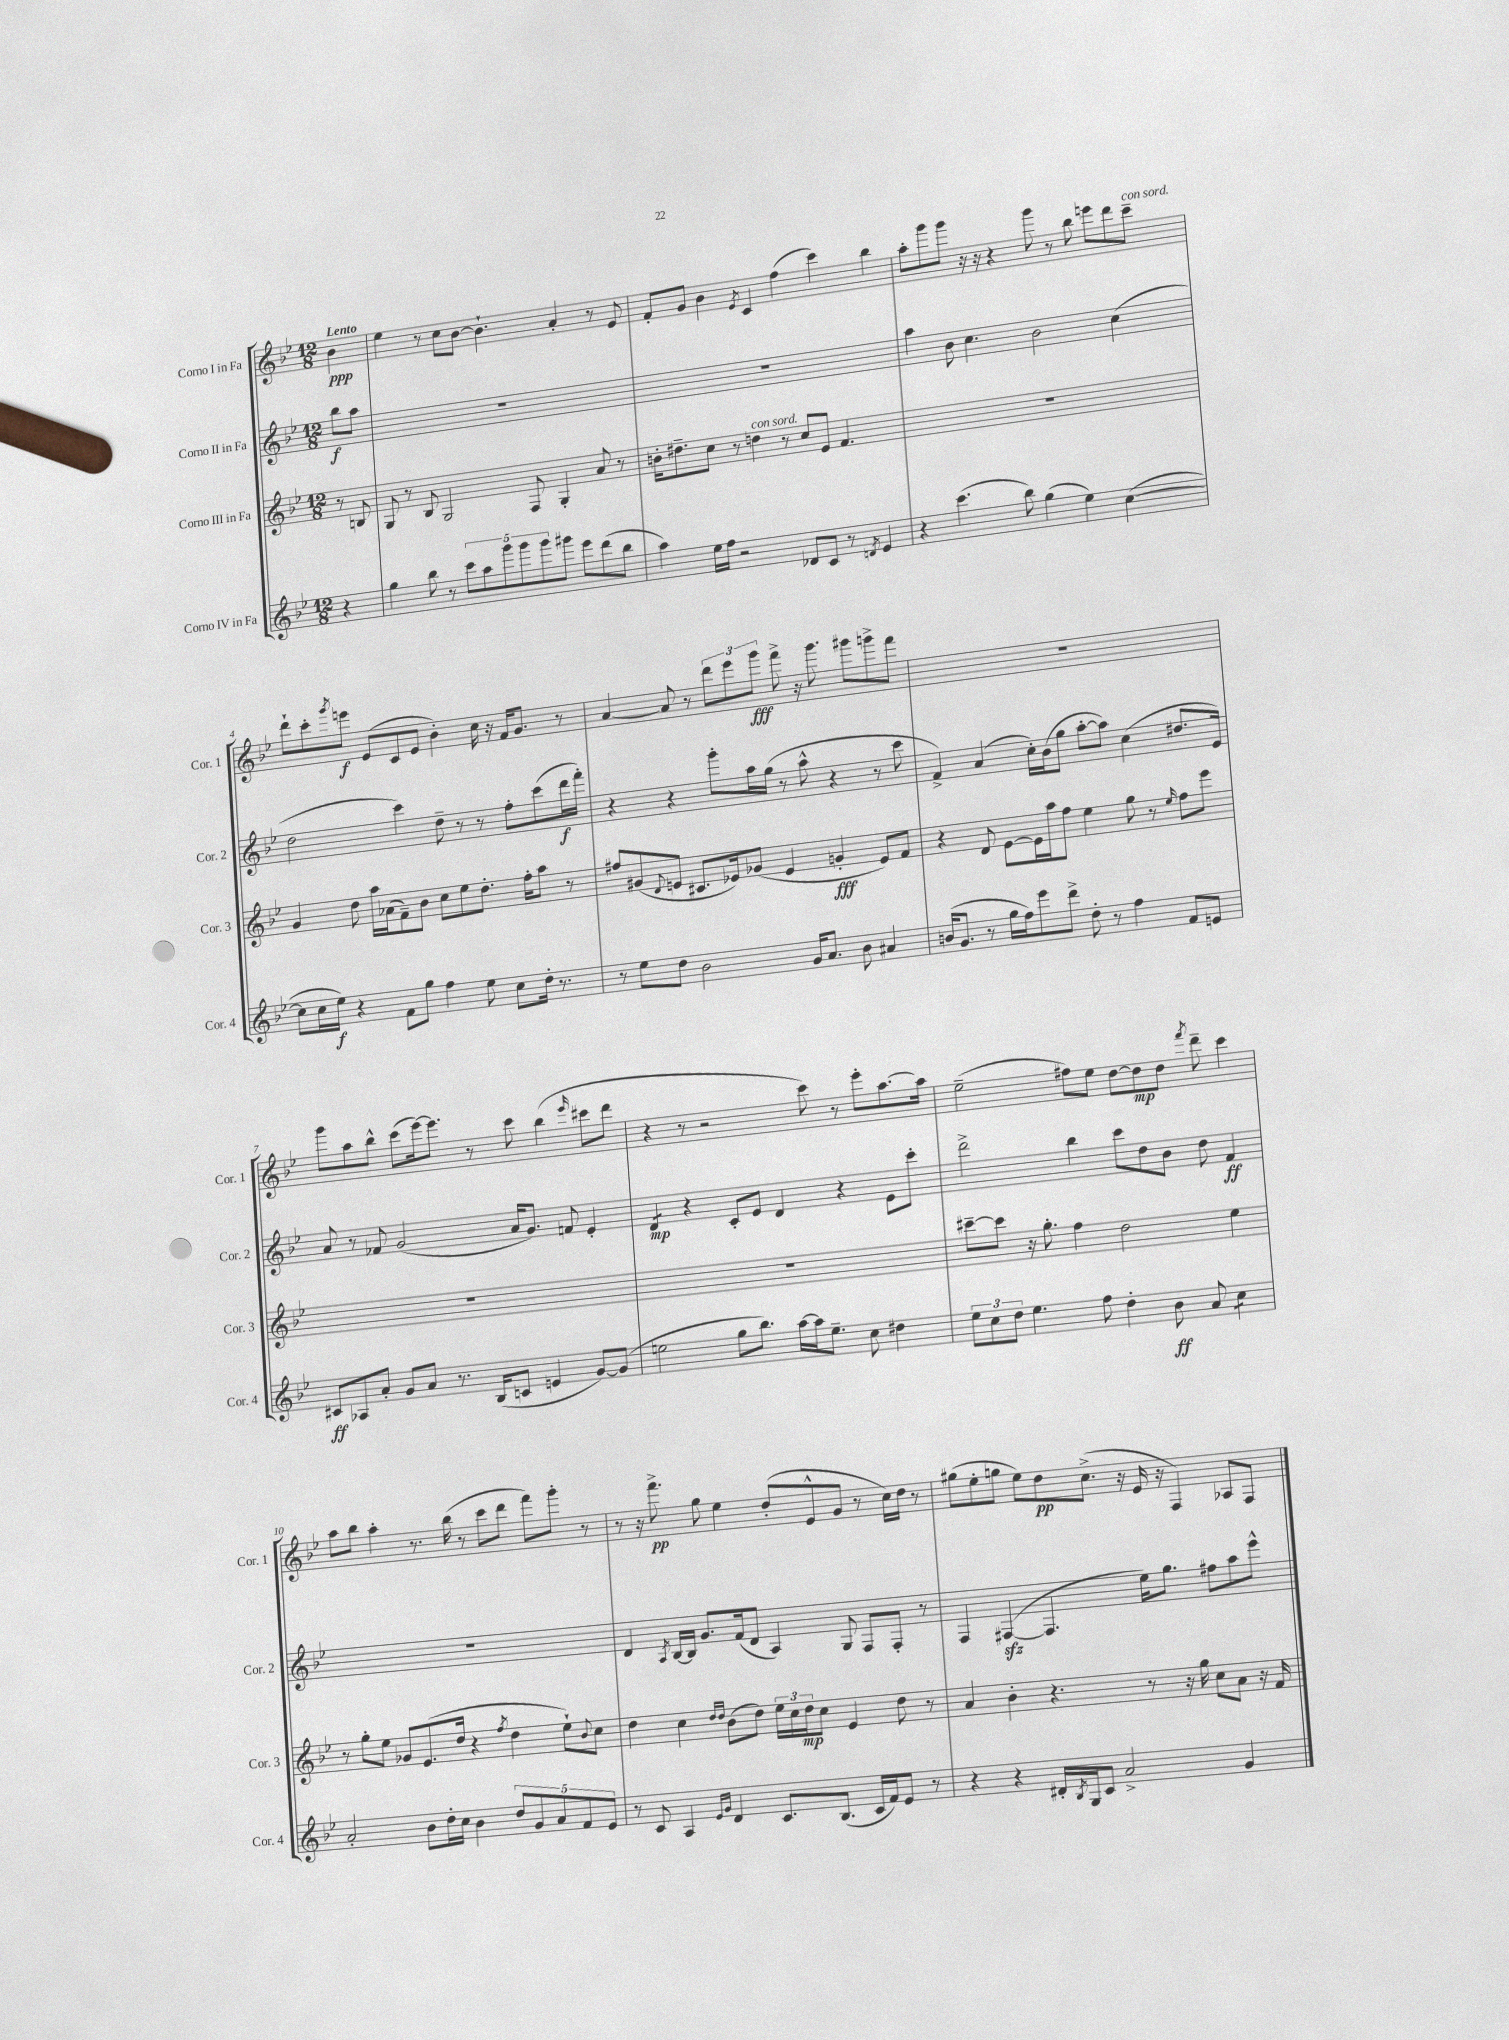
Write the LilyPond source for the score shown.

<<
\new StaffGroup <<
\new Staff = "s0" \with { instrumentName = "Corno I in Fa" shortInstrumentName = "Cor. 1" } {
    \clef treble \key bes \major \numericTimeSignature \time 12/8 \partial 4 \tempo "Lento"
    bes'4\ppp |
    ees''4 r8 c''8 bes'8~ bes'4.-! a'4-. r8 ees'8 |
    f'8-. g'8 bes'4 \acciaccatura { ees'8 } c'4 f''4( c'''4) bes''4 |
    a''8-. g'''8 g'''8 r16 r16 r4 g'''8 r8 bes''8 e'''8 d'''8 c'''8--^\markup { \italic "con sord." } |
    d'''8-! c'''8-. \acciaccatura { g'''8 } e'''8\f ees'8( c'8 ees'8 bes'4-.) c''16 r16 f'16 g'8. r8 |
    a'4~ a'8 r8 \tuplet 3/2 { d'''8 ees'''8 g'''8\fff } f'''8-> r16 g'''8. gis'''8 g'''8-> f'''8 |
    R1. |
    g'''8 a''8 bes''8-^ c'''8( ees'''16~) ees'''8. r8 c'''8 bes''4( \grace { ees'''16 } cis'''8 d'''8 |
    r4 r8 r2 c'''8) r8 ees'''8-. a''8.~ a''16 |
    ees''2--( fis''8) ees''8 d''8~ d''8\mp d''8 \acciaccatura { f'''8 } d'''8-- c'''4 |
    a''8 bes''8 a''4-. r8. bes''16( r8 c'''8 d'''8 f'''8) g'''8-. r8 |
    r8 r16 f'''8.->\pp g''8 ees''4 d''8-.( ees'8-^ g'8 r8 c''16) d''16 r8 |
    gis''8( ees''8-. g''8 ees''8) d''8\pp c''8.->( r16 ees'16 r16 f4) aes8 f8 \bar "|." |
}
\new Staff = "s1" \with { instrumentName = "Corno II in Fa" shortInstrumentName = "Cor. 2" } {
    \clef treble \key bes \major \numericTimeSignature \time 12/8 \partial 4
    bes''8\f a''8 |
    R1. |
    R1. |
    a''4 bes'8 c''4. bes'2 c''4( |
    d''2 c'''4) d''8-- r8 r8 f''8-. c'''8( d'''16\f f'''16-.) |
    r4 r4 g'''8-. a''16 g''16( r8 a''8-^ r4 r8 c'''8 |
    f'4->) a'4( c''16-.) bes'16( g''8 a''8~-. a''8) c''4( dis''8. ees'16) |
    a'8 r8 fes'8 g'2( a'16 g'8.) f'8 ees'4-. |
    d'4:8\mp r4 c'8-. ees'8 d'4 r4 ees'8 c'''8-. |
    d'''2-> bes''4 c'''8 d''8 bes'8 d''8 f'4\ff |
    R1. |
    d'4 \acciaccatura { a8 } bes16~ bes16 g'8. f'16( d'8 a4) g8 f8 f8-. r8 |
    f4 fis4~\sfz( fis4. ees''16) g''8. fis''8 a''8 ees'''8-^ \bar "|." |
}
\new Staff = "s2" \with { instrumentName = "Corno III in Fa" shortInstrumentName = "Cor. 3" } {
    \clef treble \key bes \major \numericTimeSignature \time 12/8 \partial 4
    r8 b8 |
    g8 r8 bes8 g2 f8 g4-. a'8 r8 |
    b'16-. dis''8.-- c''8 r8 d''4^\markup { \italic "con sord." } r8 c''8 ees'8 f'4. |
    R1. |
    g'4 d''8 a''16 aes'16( f'8--) bes'8 c''8 ees''8 d''8.-. f''16-. a''8 r8 |
    fis''8 gis'8( \appoggiatura { d'8 } e'8 cis'8. ees'16) ges'8( ees'4 g'4-.\fff ees'8) f'8 |
    r4 d'8 ees'8~ ees'16 a''16 f''8 ees''4 g''8 r8 \grace { ees''16 } f''8 ees'''8 |
    R1. |
    R1. |
    cis'''8~-- cis'''8 r16 g''8.-. f''4 d''2 ees''4 |
    r8 g''8-. ees''8 ges'8 ees'8.( d''16 r4 \acciaccatura { f''8 } d''4 ees''8-!) \appoggiatura { bes'8 } c''8 |
    d''4 c''4 \grace { d''16 d''16 } bes'8( d''8) \tuplet 3/2 { ees''16 c''16 d''16\mp } c''8 ees'4 d''8 r8 |
    a'4 bes'4-. r4. r8 r16 g''16 c''8 a'8 r16 f'16 \bar "|." |
}
\new Staff = "s3" \with { instrumentName = "Corno IV in Fa" shortInstrumentName = "Cor. 4" } {
    \clef treble \key bes \major \numericTimeSignature \time 12/8 \partial 4
    r4 |
    g''4 bes''8 r8 \tuplet 5/4 { c'''8 a''8 g'''8 g'''8 g'''8 } gis'''8 ees'''8 d'''8( bes''8 |
    a''4) ees''16 f''16 r2 des'8 c'8 r8 \acciaccatura { d'8 } ees'4 |
    r4 c'''4.( bes''8) g''4( ees''4) c''4~( |
    c''8 c''16 ees''16\f) r4 f'8 g''8 f''4 ees''8 c''8 d''16-. r8. |
    r8 ees''8 d''8 bes'2 g'16 a'8. bes'8 ais'4 |
    b'16( g'8. r8 g''16 f''16) ees'''8 d'''8-> d''8-. r8 f''4 f'8 e'8 |
    cis'8\ff aes8 a'8-. g'8 a'8 r8. bes16( c'8 e'4 g'8~) g'8( |
    e''2 g''8 bes''8.) a''16~ a''16 e''8.-- c''8 dis''4 |
    \tuplet 3/2 { ees''8 c''8 d''8 } ees''4. f''8 d''4-. bes'8\ff a'8 c''4:8 |
    a'2-. bes'8 d''16-. c''16 bes'4 \tuplet 5/4 { d''8 g'8 a'8 f'8 ees'8 } |
    r8 c'8 a4 \grace { ees'16 g'16 } d'4 c'8. bes8.( c'16 f'16) ees'8 r8 |
    r4 r4 dis'16-. \acciaccatura { bes8 } g16 c'8 a'2-> g'4 \bar "|." |
}
>>
>>
